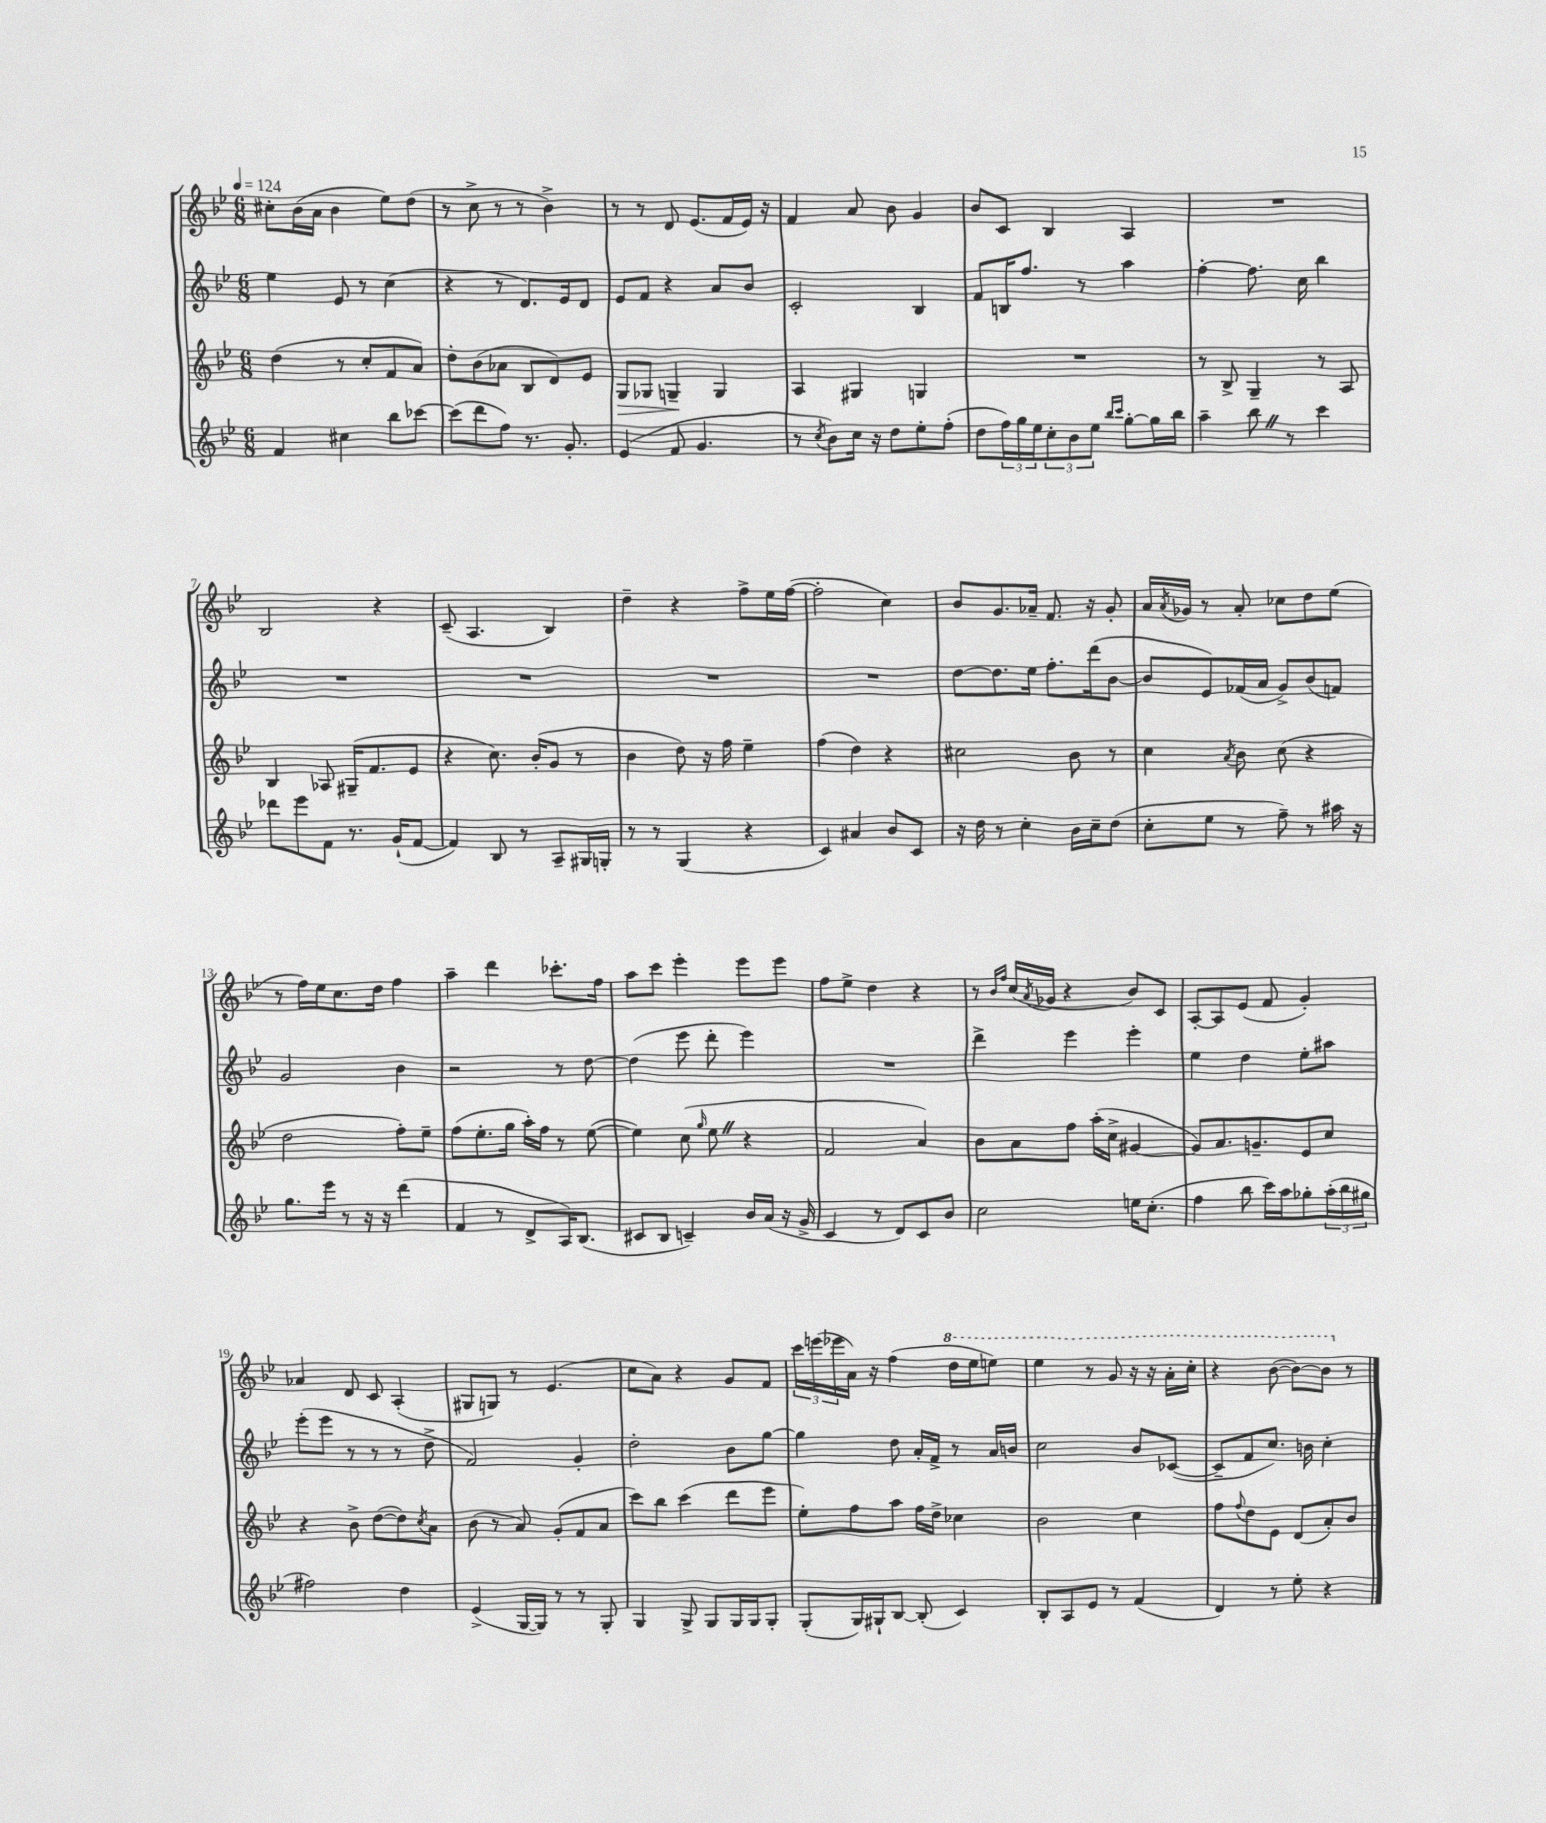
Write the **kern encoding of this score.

**kern	**kern	**kern	**kern
*staff4	*staff3	*staff2	*staff1
*clefG2	*clefG2	*clefG2	*clefG2
*k[b-e-]	*k[b-e-]	*k[b-e-]	*k[b-e-]
*M6/8	*M6/8	*M6/8	*M6/8
*MM124	*MM124	*MM124	*MM124
4f	(4dd	4ee-	8cc#'
.	.	.	(16b-
.	.	.	16a
4cc#	8r	8e-	4b-
.	8cc'	8r	.
8bb-	8f	(4cc	8ee-)
[8ccc-	8a)	.	(8dd
=	=	=	=
(8ccc-]	8dd'	4r	8r
8ddd	(8b-	.	8cc^
8ff)	8a-	8r	8r
8.r	8B-	8.d)	8r
.	8d)	.	4b-^)
8.g'	.	16e-	.
.	8e-	8d	.
=	=	=	=
(4e-	8G	8e-	8r
.	8G-	8f	8r
8f	4G~	4r	8d
4.g	.	.	(8.e-
.	4G	8a	.
.	.	.	16f
.	.	8b-	16e-)
.	.	.	16r
=	=	=	=
8r	4A	2c'	4f
8qcc	.	.	.
8b-)	.	.	.
16cc	4G#	.	8a
16r	.	.	.
8dd	.	.	8b-
8ee-'	4G	4B-	4g
(8ff'	.	.	.
=	=	=	=
8dd	2.r	8f	8b-
24ff)	.	16B	8c
24gg	.	.	.
.	.	8.ff	.
24ee-	.	.	.
12cc'	.	.	4B-
12b-	.	.	.
.	.	8r	.
12ee-	.	.	.
16qqbb-	.	.	.
16qqccc	.	.	.
[8gg'	.	4aa	4A
16gg]	.	.	.
16bb-	.	.	.
=	=	=	=
4aa~	8r	[4ff'	2.r
.	8B-^	.	.
8bb-	4G~	8.ff]	.
8r	.	.	.
.	.	16cc	.
4ccc	8r	4bb-	.
.	8A	.	.
=	=	=	=
8ddd-	4B-	2.r	2B-
8eee-	.	.	.
8f	8A-	.	.
8.r	(16G#~	.	.
.	8.f	.	.
.	.	.	4r
(16g`	.	.	.
[8f	8e-	.	.
=	=	=	=
4f])	4r	2.r	(8c~
.	.	.	4.A
8B-	8.cc)	.	.
8r	.	.	.
.	(16b-'	.	.
8A~	8g	.	4B-)
16G#	8r	.	.
16G'	.	.	.
=	=	=	=
8r	4b-	2.r	4dd~
8r	.	.	.
(4G	8dd)	.	4r
.	16r	.	.
.	16ff	.	.
4r	4ee-~	.	8ff^
.	.	.	16ee-
.	.	.	([16ff
=	=	=	=
4c)	(4ff	2.r	2ff']
4a#	4dd)	.	.
8b-	4r	.	4cc)
8c	.	.	.
=	=	=	=
16r	2cc#	[8dd	8b-
16dd	.	.	.
8r	.	8.dd]	8.g
4cc'	.	.	.
.	.	16ee-	16a-~
.	.	8.ff'	8.f
16b-	8b-	.	.
16cc~	.	(16ddd	16r
(8dd	8r	[8b-	8g'
=	=	=	=
8cc'	4cc	8b-]	16a
.	.	.	8qa
.	.	.	16g-
8ee-	.	8e-)	8r
.	8qa	.	.
8r	8b-	(16f-	8a'
.	.	16a	.
8ff~)	(8cc	8g^)	8cc-
8r	4r	(8b-	8dd
16aa#	.	8f)	(8ee-
16r	.	.	.
=	=	=	=
8.gg	2dd	2g	8r
.	.	.	16ff)
16eee-	.	.	16ee-
8r	.	.	8.cc
16r	.	.	.
16r	.	.	16dd
(4ddd	8ff')	4b-	4ff
.	8ee-~	.	.
=	=	=	=
4f	(8ff	2r	4aa~
.	8.ee-'	.	.
8r	.	.	4ddd
.	16gg	.	.
8d^	16aa')	.	.
.	16ff	.	.
16A)	8r	8r	8.ccc-'
(8.B-	.	.	.
.	([8ee-	[8dd	.
.	.	.	16ff
=	=	=	=
8c#	4ee-])	(4dd]	8aa
8B-	.	.	8ccc
4c~)	(8cc	8eee-	4eee-'
.	16qqgg	.	.
.	8ee-	8ddd'	.
16b-	4r	4eee-)	8eee-
(16a	.	.	.
16r	.	.	8eee-
16g^	.	.	.
=	=	=	=
4c	2f	2.r	8ff
.	.	.	8ee-^
8r	.	.	4dd
8d)	.	.	.
8c	4a)	.	4r
8b-	.	.	.
=	=	=	=
2cc	8b-	4ddd^	8r
.	.	.	16qqb-
.	.	.	16qqff
.	8a	.	(16cc
.	.	.	8qa
.	.	.	16g-
.	8ff	4eee-	4r
.	(16aa'	.	.
.	16cc^	.	.
16ee	[4g#	4eee-'	8b-)
(8.cc'	.	.	.
.	.	.	8c
=	=	=	=
4ff	8g#])	4ee-	[8A'
.	8.a	.	8A]
8bb-	.	4dd	(8e-
.	8.g~	.	.
16ccc)	.	.	8f
16aa	.	.	.
8gg-'	8e-	8ee-'	4g')
(24aa'	8cc	8aa#	.
24bb-	.	.	.
24gg#	.	.	.
=	=	=	=
2ff#)	4r	(8eee-'	4a-
.	.	8eee-	.
.	8b-^	8r	8d
.	([8dd	8r	8c
4dd	8dd])	8r	(4A'
.	8qcc	.	.
.	8a	8dd^	.
=	=	=	=
(4e-^	(8b-	2f)	8G#
.	8r	.	8G)
[16G	8a)	.	8r
16G])	.	.	.
8r	(8g'	.	(4.e-
8r	8f	4g'	.
8G'	8a	.	.
=	=	=	=
4G	8ccc)	2dd'	8cc
.	8bb-	.	8a)
8G^	(4ccc	.	4r
8G	.	.	.
16G	8ddd	8b-	8g
16G	.	.	.
8G'	8eee-	[8gg	8f
=	=	=	=
(8G'	8ee-')	4gg]	24ccc
.	.	.	(24eee
.	.	.	24eee-
16G)	8ff	.	16a)
16G#`	.	.	16r
[8B-	8aa	8dd	(4ff
(8B-']	16ff	16a'	.
.	16dd^	16f^	.
4c)	4cc-	8r	16ddd
.	.	.	16eee-
.	.	16a	8eee)
.	.	16b	.
=	=	=	=
8B-'	2b-	2cc	4eee-
8A	.	.	.
8e-	.	.	8r
8r	.	.	8gg
(4f	4cc	8b-	16r
.	.	.	16r
.	.	([8c-	16aa'
.	.	.	16ccc'
=	=	=	=
4d)	8ff	8c-~]	4r
.	8qqff	.	.
.	8dd	8f	.
8r	8e-	8.cc)	([8bb-
8ee-'	(8d	.	8bb-_)
.	.	16b	.
4r	8a')	4cc'	8bb-]
.	8b-	.	8r
==	==	==	==
*-	*-	*-	*-
